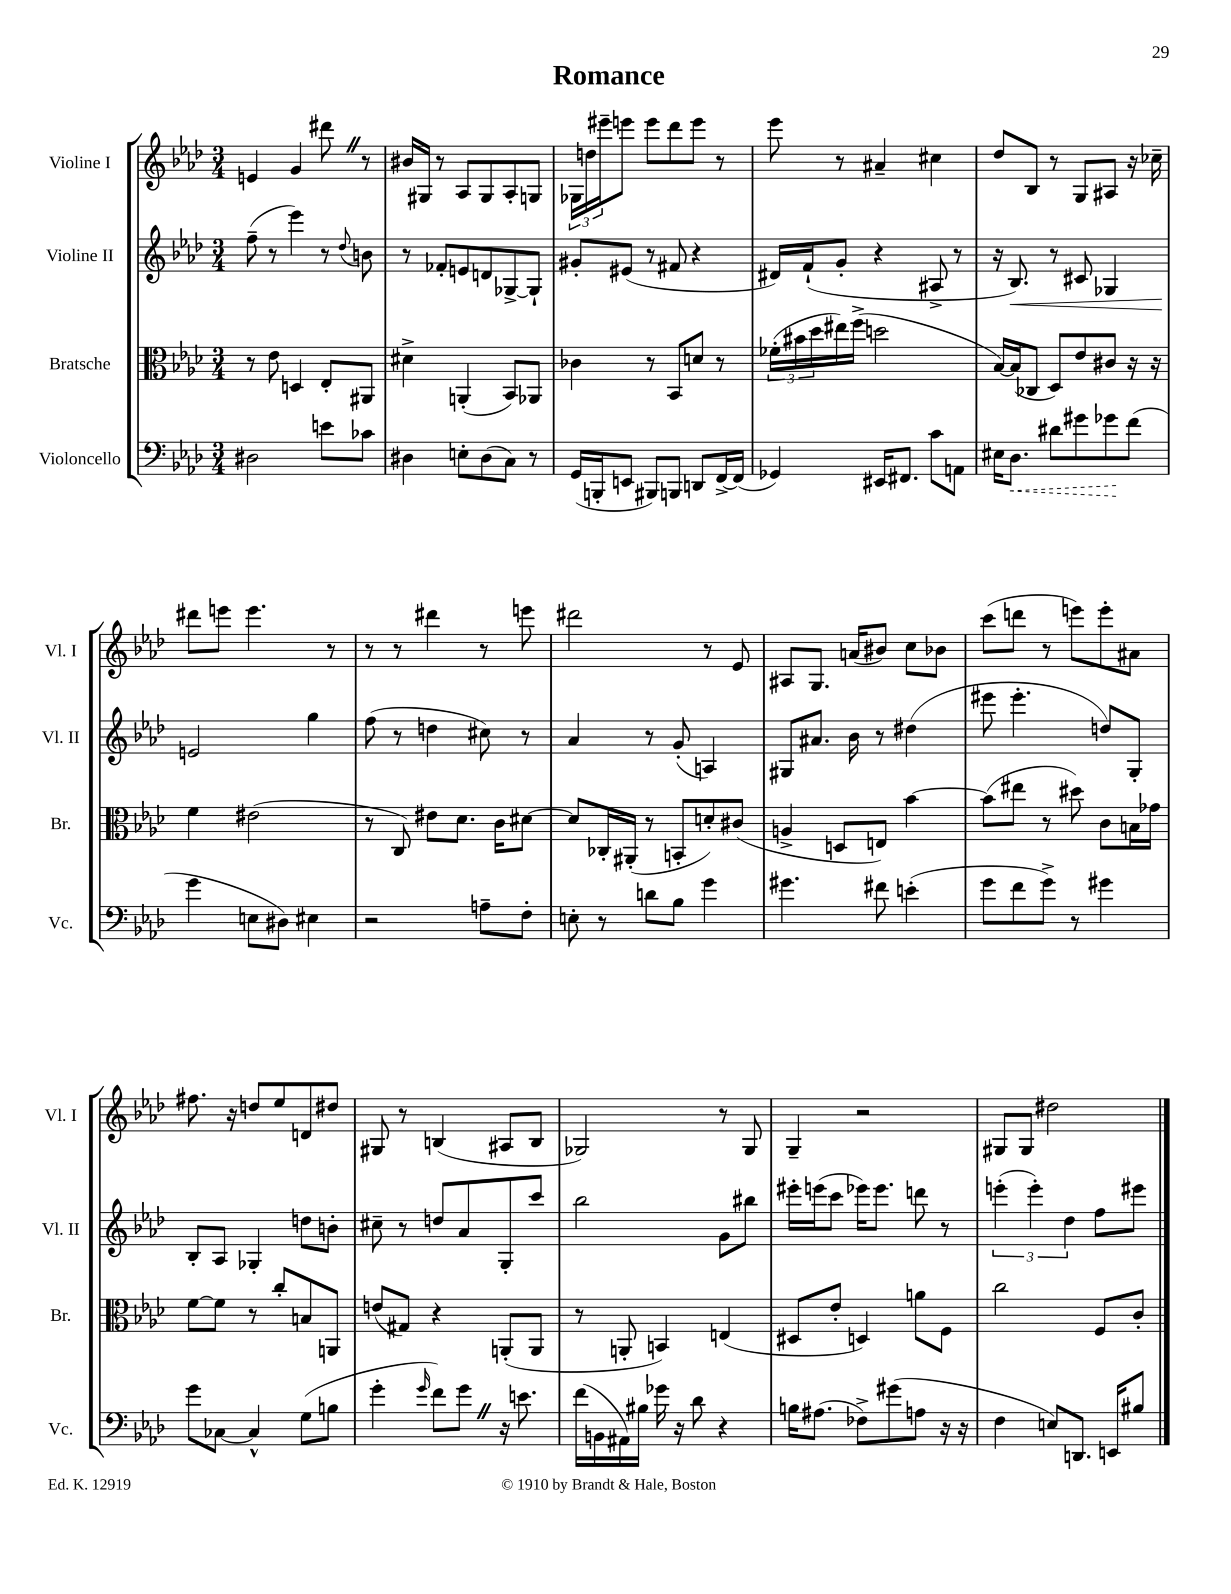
\header { title = "Romance" }
<<
\new StaffGroup <<
\new Staff = "s0" \with { instrumentName = "Violine I" shortInstrumentName = "Vl. I" } {
    \clef treble \key aes \major \numericTimeSignature \time 3/4
    e'4 g'4 dis'''8 \once \override BreathingSign.text = \markup { \musicglyph "scripts.caesura.straight" } \breathe r8 |
    bis'16 gis16 r8 aes8 gis8 aes8-. g8 |
    \tuplet 3/2 { ges16 d''16 eis'''16-- } e'''8 e'''8 des'''8 e'''8 r8 |
    ees'''8 r8 ais'4-- cis''4 |
    des''8 bes8 r8 g8 ais8 r16 ces''16-- |
    dis'''8 e'''8 e'''4. r8 |
    r8 r8 dis'''4 r8 e'''8 |
    dis'''2 r8 ees'8 |
    ais8 g8. a'16( bis'8) c''8 bes'8 |
    c'''8( d'''8 r8 e'''8) e'''8-. ais'8 |
    fis''8. r16 d''8 ees''8 d'8 dis''8 |
    gis8 r8 b4( ais8 b8 |
    ges2) r8 ges8 |
    g4-- r2 |
    gis8 gis8 dis''2 \bar "|." |
}
\new Staff = "s1" \with { instrumentName = "Violine II" shortInstrumentName = "Vl. II" } {
    \clef treble \key aes \major \numericTimeSignature \time 3/4
    f''8--( r8 ees'''4) r8 \appoggiatura { des''8 } b'8 |
    r8 fes'8-. e'8 d'8 ges8~-> ges8-! |
    gis'8-. eis'8( r8 fis'8 r4 |
    dis'16) f'16-!( g'8-. r4 ais8-> r8 |
    r16 bes8.\<) r8 cis'8 ges4 |
    e'2\! g''4 |
    f''8( r8 d''4 cis''8) r8 |
    aes'4 r8 g'8-.( a4) |
    gis8 ais'8. bes'16 r8 dis''4( |
    eis'''8 eis'''4.-. d''8) g8-. |
    bes8-. aes8 ges4-. d''8 b'8-. |
    cis''8-- r8 d''8 aes'8 g8-. c'''8 |
    bes''2 g'8 bis''8 |
    eis'''16-. e'''16( c'''8 ees'''16) ees'''8. d'''8 r8 |
    \tuplet 3/2 { e'''4-.( e'''4-.) des''4 } f''8 eis'''8 \bar "|." |
}
\new Staff = "s2" \with { instrumentName = "Bratsche" shortInstrumentName = "Br." } {
    \clef alto \key aes \major \numericTimeSignature \time 3/4
    r8 ees'8 d4 ees8-. ais,8 |
    dis'4-> a,4-.( bes,8) aes,8 |
    ces'4 r8 bes,8 d'8 r8 |
    \tuplet 3/2 { fes'16-.( bis'16 des''16 } eis''16) f''16->( d''2 |
    bes16~) bes16( ces8 des8) ees'8 cis'8 r16 r16 |
    f'4 eis'2( |
    r8 c8) eis'8 des'8. c'16 dis'8~ |
    dis'8 ces16-. ais,16-.( r8 b,8-. d'8-.) cis'8( |
    a4-> d8 e8) bes'4~ |
    bes'8( eis''8 r8 dis''8) c'8 b16 ges'16 |
    f'8~ f'8 r8 c''8-. b8 a,8 |
    e'8( gis8) r4 a,8-.( a,8 |
    r8 a,8-. b,4) e4( |
    dis8 ees'8-. d4) a'8 f8 |
    c''2 f8 c'8-. \bar "|." |
}
\new Staff = "s3" \with { instrumentName = "Violoncello" shortInstrumentName = "Vc." } {
    \clef bass \key aes \major \numericTimeSignature \time 3/4
    dis2 e'8 ces'8 |
    dis4 e8-. dis8( c8) r8 |
    g,16( b,,16-. e,8 bis,,8) b,,8 d,8 f,16~-> f,16( |
    ges,4) eis,16 fis,8. c'8 a,8 |
    eis16 \once \override Hairpin.style = #'dashed-line des8.\< dis'8 gis'8 ges'8\! f'8( |
    g'4 e8 dis8) eis4 |
    r2 a8-- f8-. |
    e8-. r8 d'8 bes8 g'4 |
    gis'4. fis'8 e'4-.( |
    g'8 f'8 g'8->) r8 gis'4 |
    g'8 ces8~ ces4-^ g8( b8 |
    g'4-. \grace { g'16 } f'8) g'8 \once \override BreathingSign.text = \markup { \musicglyph "scripts.caesura.straight" } \breathe r16 e'8. |
    f'16( b,16 ais,16) bis16 ges'16 r16 des'8 r4 |
    b16 ais8.( fes8->) gis'8( a8 r16 r16 |
    f4 e8) d,8. e,16 bis8 \bar "|." |
}
>>
>>
\layout { \context { \Score \remove "Bar_number_engraver" } }
